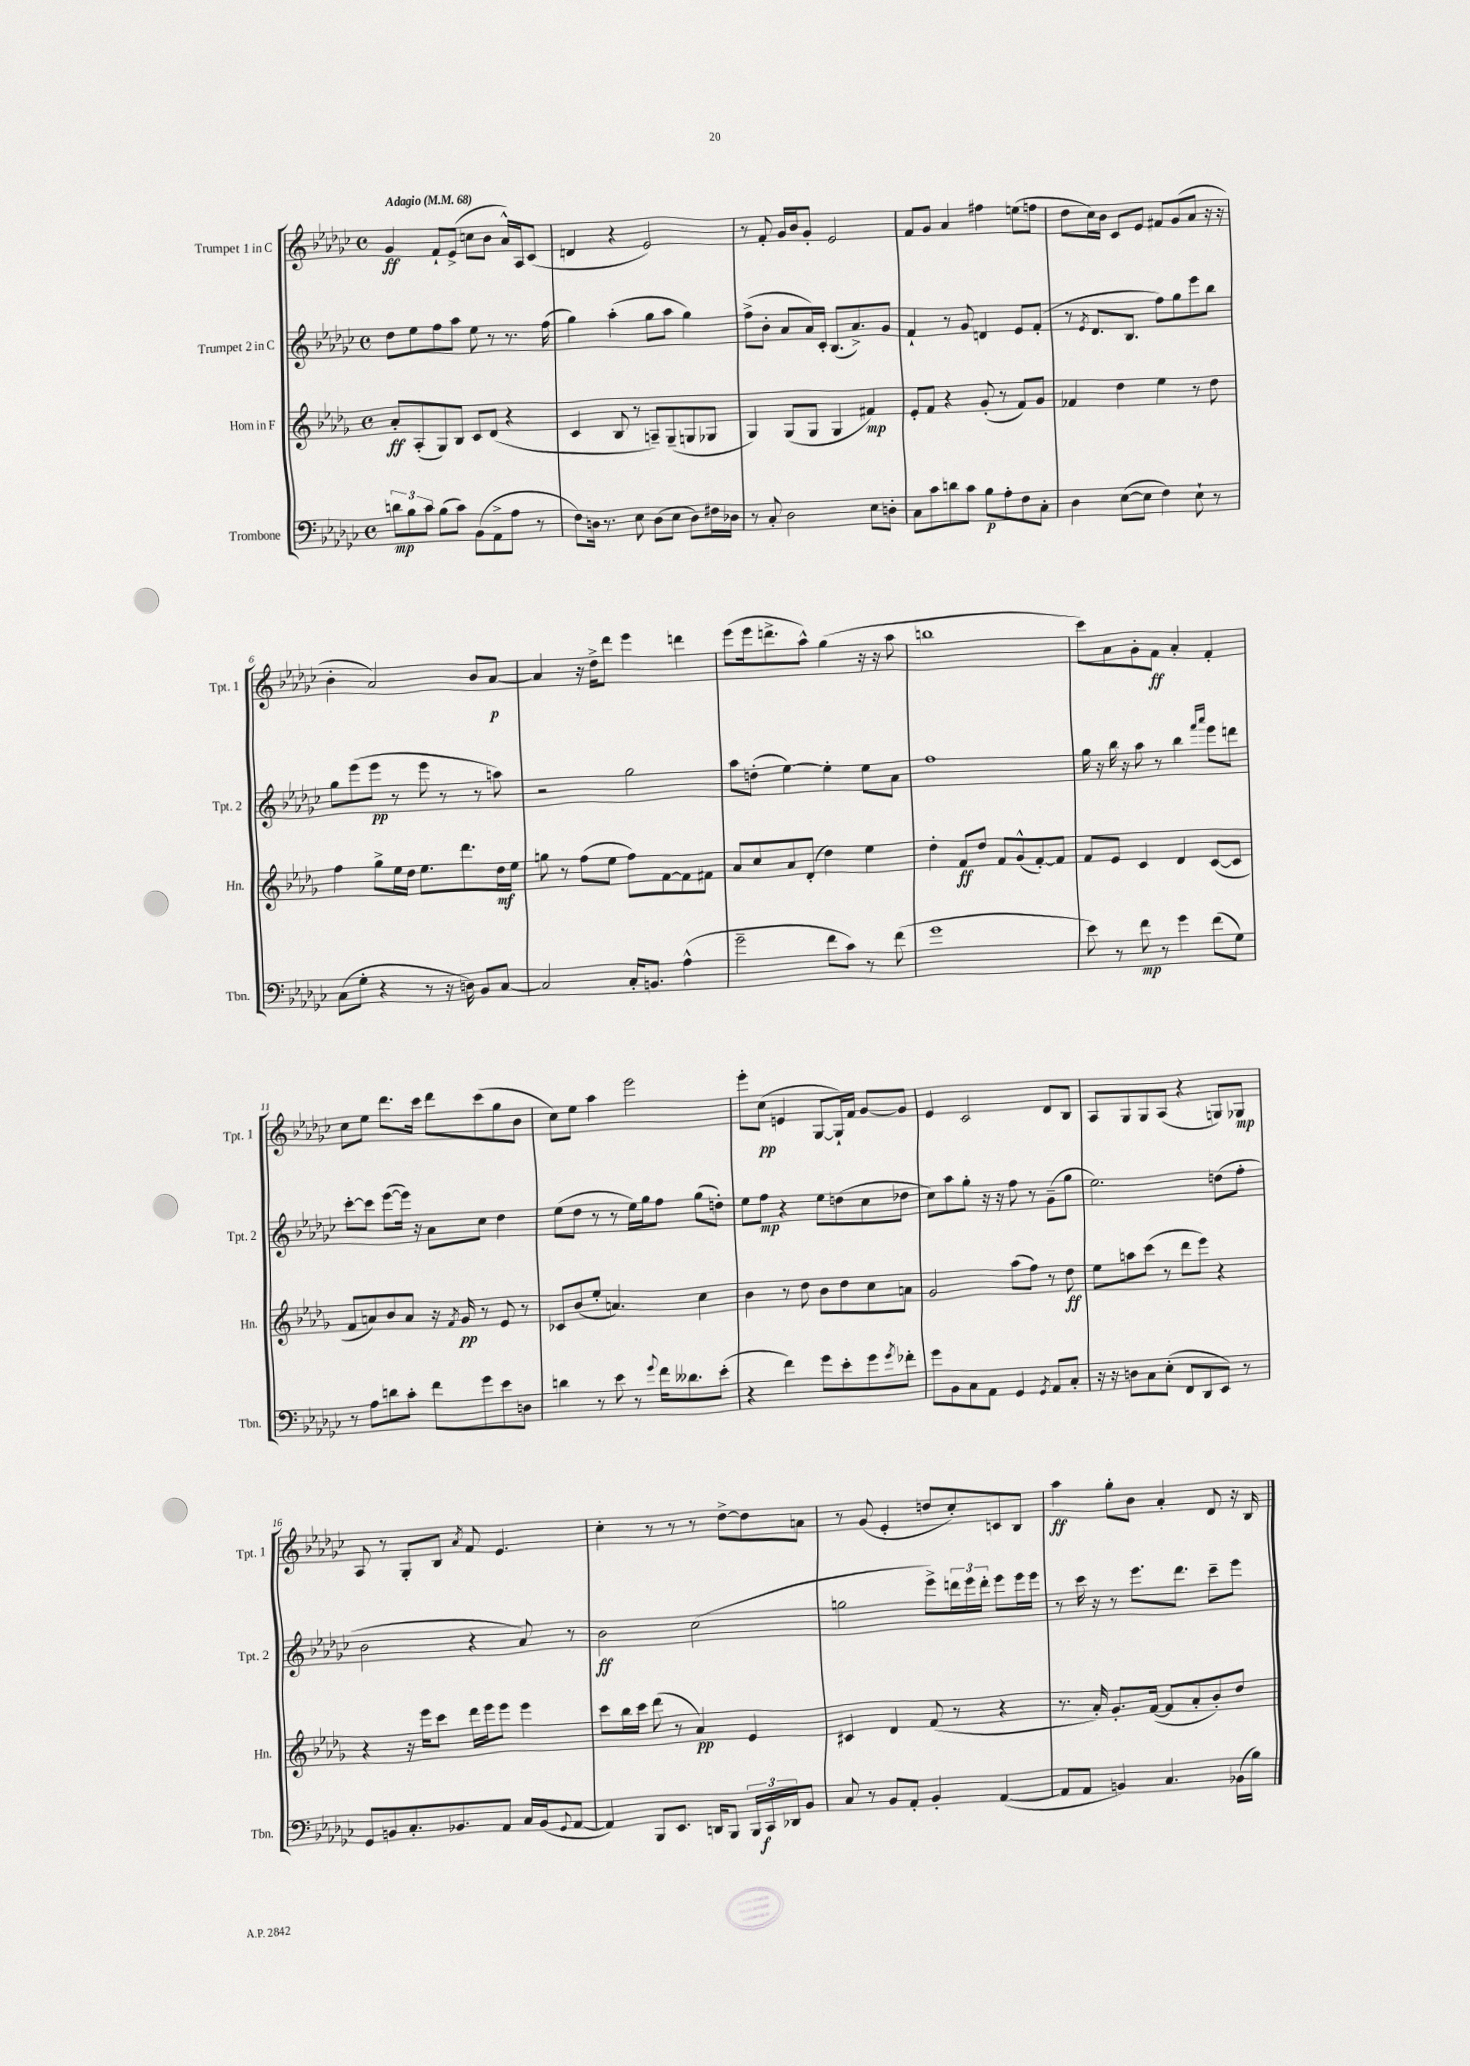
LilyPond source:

<<
\new StaffGroup <<
\new Staff = "s0" \with { instrumentName = "Trumpet 1 in C" shortInstrumentName = "Tpt. 1" } {
    \clef treble \key ges \major \defaultTimeSignature \time 4/4 \tempo "Adagio" 4 = 68
    ges'4\ff f'8-! ees'8->( c''8 bes'8 aes'16-^) aes16 ces'8( |
    d'4 r4 ees'2) |
    r8 f'8-. ges'16 bes'16 ges'8-. ees'2 |
    f'8 ges'8 aes'4 fis''4 e''8( f''8 |
    des''8 ces''16) bes'16 ces'8 ees'8 fis'8 ges'8( aes'8 r16 r16 |
    bes'4-. aes'2) bes'8 aes'8~\p |
    aes'4 r16 des''16-> des'''8 ees'''4 d'''4 |
    ees'''8( ees'''16 d'''8.-> aes''8-^) ges''4( r16 r16 aes''8 |
    b''1 |
    ces'''8) aes'8 ges'8-. f'8\ff aes'4-. f'4-. |
    ces''8 ees''8 des'''8. ces'''16 des'''8 ces'''8( ges''8 bes'8 |
    ces''8) ees''8 aes''4 ees'''2 |
    ees'''8-. ces''8\pp( e'4 ges8~ ges16-!) f'16 ges'8~ ges'8 |
    ees'4 ces'2 des'8 bes8 |
    aes8 ges8 ges8 aes8( r4 g8) ges8\mp |
    aes8 r8 ges8-. bes8 \acciaccatura { aes'8 } f'8 ees'4. |
    ces''4-. r8 r8 r8 des''8~-> des''8 a'8 |
    r8 ges'8( ees'4-. d''8 ces''8-.) c'8 bes8 |
    aes''4\ff ges''8-. bes'8 aes'4-. des'8 r16 bes16 \bar "|." |
}
\new Staff = "s1" \with { instrumentName = "Trumpet 2 in C" shortInstrumentName = "Tpt. 2" } {
    \clef treble \key ges \major \defaultTimeSignature \time 4/4
    des''8 ees''8 f''8 aes''8 ees''8 r8 r8. f''16( |
    ges''4) aes''4-.( ges''8 aes''8 ges''4) |
    f''8->( bes'8-. aes'8 aes'16) ces'16-. bes8.( aes'8.->) ges'8 |
    f'4-! r8 ges'8 d'4 ees'8 f'8-.( |
    r8 \acciaccatura { ees'8 } des'8. bes8. f''8) ges''8 ees'''8 bes''8 |
    ges''8 ees'''8( ees'''8\pp r8 ees'''8 r8 r8 a''8) |
    r2 ges''2 |
    aes''8 d''8-.( ees''4~) ees''4-. ees''8 aes'8 |
    f''1 |
    ges''16 r16 bes''16 r16 aes''8 r8 bes''4 \grace { f'''16 aes'''16 } ees'''8 d'''8 |
    ces'''8~-. ces'''8 ees'''8~( ees'''16) r16 aes'8 ces''8 des''4 |
    ees''8( des''8 r8 r8 ees''16) ges''16 f''8 ges''8( d''8-.) |
    ees''8 f''8\mp r4 ees''8 d''8( ces''8 des''8 |
    ces''8) aes''8 ges''8-. r16 r16 f''8 r8 ges'8--( ges''8 |
    ees''2.) d''8( f''8-. |
    bes'2 r4 aes'8) r8 |
    bes'2\ff ces''2( |
    g''2 ees'''8->) \tuplet 3/2 { d'''16 ees'''16 d'''16-. } ees'''8 ees'''16 ees'''16 |
    r8 ces'''16 r16 r8 ees'''8. des'''8. ces'''8-- ees'''8 \bar "|." |
}
\new Staff = "s2" \with { instrumentName = "Horn in F" shortInstrumentName = "Hn." } {
    \clef treble \key des \major \defaultTimeSignature \time 4/4
    aes'8-.\ff aes8-.( ges8) bes8 c'8 des'8( r4 |
    c'4 bes8 r8 a8--) ges8--( g8 ges8 |
    ges4) ges8( ges8 ges4 fis'4\mp) |
    ees'8-. f'8 r4 ges'8-.( r8 f'8) ges'8 |
    fes'4 des''4 ees''4 r8 des''8 |
    f''4 ges''8-> ees''16 des''16 ees''8. des'''8. des''16\mf ees''16 |
    g''8 r8 f''8( ees''8 f''8) f'8~ f'8 fis'8 |
    aes'8 c''8 aes'8 des'8-.( des''4) ees''4 |
    des''4-. f'8\ff des''8 f'8 ges'8-^( f'8~-.) f'8 |
    f'8 ees'8 c'4 des'4 c'8~( c'8 |
    f'8 a'8) bes'8 a'8 r16 \acciaccatura { f'8 } ges'16\pp r8 ees'8 r8 |
    ces'8 bes'8( ees''8-. a'4.) c''4 |
    bes'4 r8 des''8 bes'8 des''8 c''8 a'8 |
    ges'2 aes''8( f''8) r8 des''8\ff |
    ees''8 a''8 c'''8( r8 des'''8 ees'''8) r4 |
    r4 r16 ees'''16 c'''8 des'''16 ees'''16 ees'''8 ees'''4 |
    c'''8 bes''16 c'''16 des'''8( r8 aes'4\pp) ees'4 |
    cis'4 des'4 f'8( r8 r4 |
    r8. aes'16-.) ges'8.-. f'16~( f'8 aes'8-. bes'8-.) des''8 \bar "|." |
}
\new Staff = "s3" \with { instrumentName = "Trombone" shortInstrumentName = "Tbn." } {
    \clef bass \key ges \major \defaultTimeSignature \time 4/4
    \tuplet 3/2 { d'8\mp bes8 ces'8 } bes8( ces'8) bes,8( aes,8-> aes8 r8 |
    f8) d16 r8. ees8 d8( ees8 d8) fis16 des16 |
    r8 ces8-. des2 ees8 d8-. |
    ces8 ces'8 d'8 ces'8 bes8\p aes8-. f8 ces8-. |
    des4 ees8~( ees8 f4) ees8-! r8 |
    ces8( ges8-. r4 r8 r16 d16) bes,8 ces8~ |
    ces2 ces16-. b,8. aes4-^( |
    ges'2-- f'8 ces'8) r8 f'8( |
    ges'1 |
    ees'8) r8 f'8\mp r8 ges'4 f'8( ges8) |
    r8 aes8 d'8 ces'8-. f'8 ges'8 ees'8 d8 |
    d'4 r8 ees'8 r8 \appoggiatura { ges'8 } f'16 deses'8. ees'8-.( |
    r4 f'4) ges'8 ees'8-. ges'8 \acciaccatura { ges'8 } fes'8-. |
    ges'8 bes,8 ces8 aes,8 ges,4 \acciaccatura { ges,8 } aes,8 ces8-. |
    r16 r16 d8 ces8 ees8-.( f,8 des,8 ees,8) r8 |
    ges,8 b,8 ces8.-. bes,8. aes,8 ces16 bes,16( \appoggiatura { ges,8 } aes,8~ |
    aes,4) bes,,8 ees,8. d,16 bes,,8 \tuplet 3/2 { bes,,16 ces,16\f des,16 } bes,8 |
    ces8 r8 bes,8 aes,8-. bes,4-. aes,4~( |
    aes,8 aes,8 b,4) ces4. bes,16( bes16) \bar "|." |
}
>>
>>
